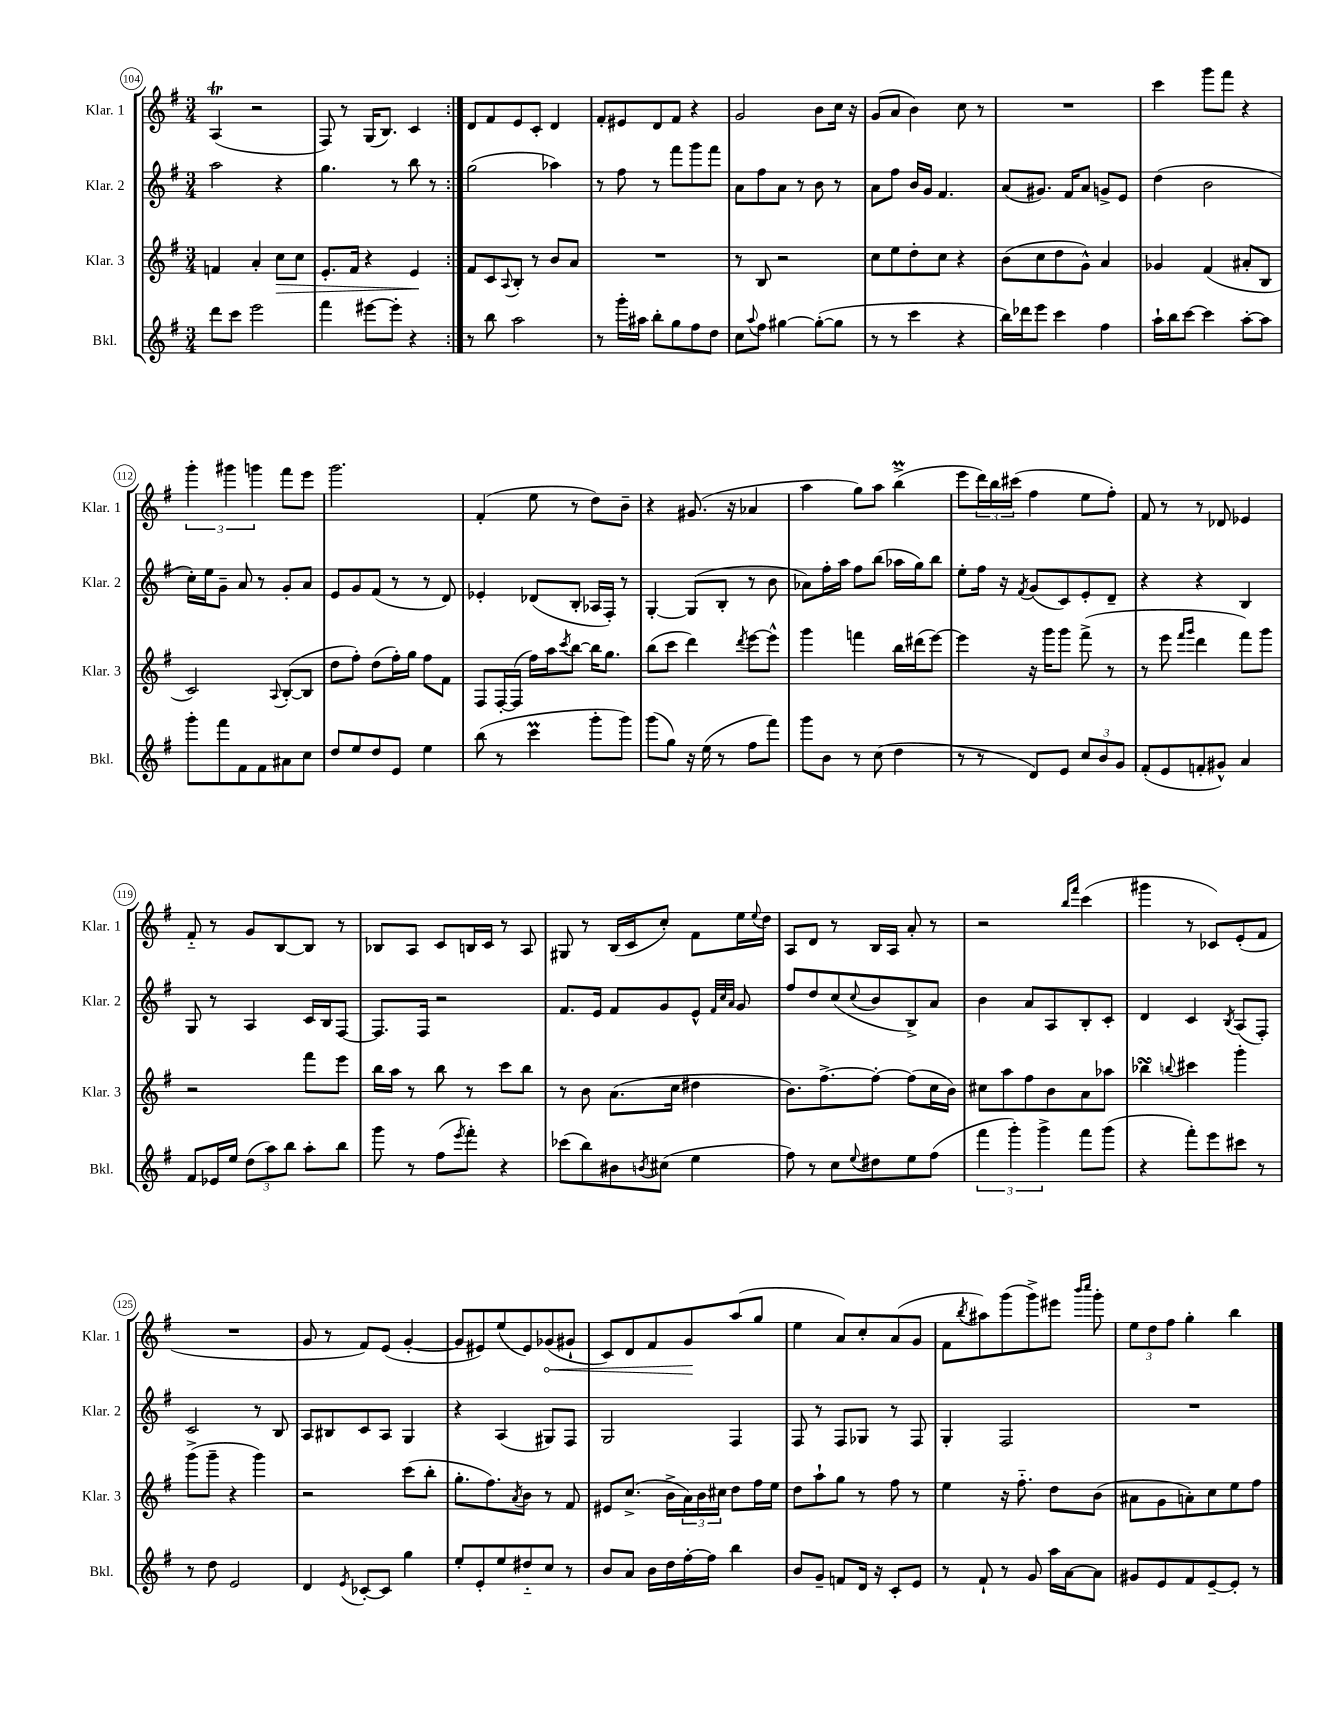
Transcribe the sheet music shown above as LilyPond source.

<<
\new StaffGroup <<
\new Staff = "s0" \with { instrumentName = "Klar. 1" shortInstrumentName = "Klar. 1" } {
    \clef treble \key g \major \numericTimeSignature \time 3/4
    \repeat volta 2 { a4\trill( r2 |
    fis8) r8 g16( b8.) c'4 | }
    d'8 fis'8 e'8 c'8-. d'4 |
    fis'8-. eis'8 d'8 fis'8 r4 |
    g'2 b'8 c''16 r16 |
    g'8( a'8 b'4) c''8 r8 |
    R2. |
    c'''4 g'''8 fis'''8 r4 |
    \tuplet 3/2 { g'''4-. gis'''4 g'''4 } fis'''8 e'''8 |
    g'''2. |
    fis'4-.( e''8 r8 d''8) b'8-- |
    r4 gis'8.( r16 aes'4 |
    a''4 g''8) a''8 b''4->\prall( |
    e'''8 \tuplet 3/2 { d'''16) b''16 cis'''16( } fis''4 e''8 fis''8-.) |
    fis'8 r8 r8 des'8 ees'4 |
    fis'8-_ r8 g'8 b8~ b8 r8 |
    bes8 a8 c'8 b16 c'16 r8 a8 |
    gis8 r8 b16( c'16 c''8-.) fis'8 e''16 \appoggiatura { e''8 } d''16 |
    a8 d'8 r8 b16 a16 a'8-. r8 |
    r2 \grace { b''16 fis'''16 } c'''4( |
    gis'''4 r8 ces'8) e'8-.( fis'8 |
    R2. |
    g'8 r8 fis'8) e'8( g'4~-. |
    g'8 eis'8) e''8( eis'8) \once \override Hairpin.circled-tip = ##t ges'8\<( gis'8-! |
    c'8) d'8 fis'8 g'8\! a''8( g''8 |
    e''4 a'8) c''8-. a'8( g'8 |
    fis'8 \acciaccatura { b''8 } ais''8) g'''8( g'''8->) eis'''8 \grace { b'''16 c''''16 } g'''8-. |
    \tuplet 3/2 { e''8 d''8 fis''8 } g''4-. b''4 \bar "|." |
}
\new Staff = "s1" \with { instrumentName = "Klar. 2" shortInstrumentName = "Klar. 2" } {
    \clef treble \key g \major \numericTimeSignature \time 3/4
    \repeat volta 2 { a''2 r4 |
    g''4. r8 b''8 r8 | }
    g''2( aes''4) |
    r8 fis''8 r8 fis'''8 g'''8 fis'''8 |
    a'8 fis''8 a'8 r8 b'8 r8 |
    a'8 fis''8 b'16 g'16 fis'4. |
    a'8( gis'8.) fis'16 a'8 g'8-> e'8 |
    d''4( b'2 |
    c''16-.) e''16 g'8-- a'8 r8 g'8-. a'8 |
    e'8 g'8 fis'8( r8 r8 d'8) |
    ees'4-. des'8( b8-. aes16 fis16-.) r8 |
    g4~-. g8( b8-. r8 b'8 |
    aes'8) fis''16-. a''16 fis''8 b''8( aes''16 g''16) b''8 |
    e''8-. fis''16 r16 \acciaccatura { fis'8 } g'8( c'8) e'8-. d'8-- |
    r4 r4 b4 |
    g8 r8 a4 c'16 b16 fis8~ |
    fis8. fis16 r2 |
    fis'8. e'16 fis'8 g'8 e'8-^ \grace { fis'32 c''32 a'32 } g'8 |
    fis''8 d''8 c''8( \appoggiatura { c''8 } b'8 b8->) a'8 |
    b'4 a'8 a8 b8-. c'8-. |
    d'4 c'4 \acciaccatura { b8 } a8( fis8-.) |
    c'2 r8 b8 |
    a8 bis8 c'8 a8 g4 |
    r4 a4( gis8) fis8 |
    g2 fis4 |
    fis8 r8 fis8 ges8 r8 fis8 |
    g4-. fis2 |
    R2. \bar "|." |
}
\new Staff = "s2" \with { instrumentName = "Klar. 3" shortInstrumentName = "Klar. 3" } {
    \clef treble \key g \major \numericTimeSignature \time 3/4
    \repeat volta 2 { f'4 a'4-. c''8\> c''8 |
    e'8.-. fis'16 r4 e'4\! | }
    fis'8 c'8 \appoggiatura { a8 } b8-. r8 b'8 a'8 |
    R2. |
    r8 b8 r2 |
    c''8 e''8 d''8-. c''8 r4 |
    b'8( c''8 d''8 g'8-^) a'4 |
    ges'4 fis'4( ais'8-. b8 |
    c'2) \appoggiatura { a8 } b8~-.( b8 |
    d''8 fis''8-.) d''8( fis''16-.) g''16 fis''8 fis'8 |
    fis8 fis16~-. fis16( fis''16) a''16 \acciaccatura { c'''8 } b''8~ b''16 g''8. |
    b''8( c'''8 d'''4) \acciaccatura { d'''8 } e'''8~ e'''8-^ |
    g'''4 f'''4 b''16 dis'''16( e'''8~) |
    e'''4 r16 g'''16 g'''8 fis'''8->( r8 |
    r8 e'''8 \grace { fis'''16 g'''16 } d'''4 fis'''8) g'''8 |
    r2 fis'''8 e'''8 |
    b''16 a''16 r8 b''8 r8 c'''8 b''8 |
    r8 b'8 a'8.( c''16 dis''4 |
    b'8.) fis''8.~-> fis''8~-. fis''8( c''16 b'16) |
    cis''8 a''8 fis''8 b'8 a'8 aes''8 |
    bes''4\turn \appoggiatura { b''8 } cis'''4 g'''4-. |
    g'''8->( g'''8-- r4 g'''4) |
    r2 c'''8( b''8-. |
    g''8.-. fis''8.) \acciaccatura { a'8 } b'8 r8 fis'8 |
    eis'8 c''8.->( b'16-> \tuplet 3/2 { a'16) b'16 cis''16 } d''8 fis''16 e''16 |
    d''8 a''8-! g''8 r8 fis''8 r8 |
    e''4 r16 fis''8.-_ d''8 b'8( |
    ais'8 g'8 a'8-.) c''8 e''8 fis''8 \bar "|." |
}
\new Staff = "s3" \with { instrumentName = "Bkl." shortInstrumentName = "Bkl." } {
    \clef treble \key g \major \numericTimeSignature \time 3/4
    \repeat volta 2 { d'''8 c'''8 e'''2 |
    fis'''4 eis'''8~ eis'''8-. r4 | }
    r8 b''8 a''2 |
    r8 g'''16-. ais''16 b''8-. g''8 fis''8 d''8 |
    c''8 \appoggiatura { a''8 } fis''8 gis''4~ gis''8~-.( gis''8 |
    r8 r8 c'''4 r4 |
    b''16) des'''16 e'''8 c'''4 fis''4 |
    a''16-! b''16 c'''8~ c'''4 a''8~-. a''8 |
    g'''8-. fis'''8 fis'8 fis'8 ais'8 c''8 |
    d''8 e''8 d''8 e'8 e''4 |
    b''8( r8 c'''4\prall g'''8-. g'''8) |
    g'''8( g''8) r16 e''16( r8 fis''8 fis'''8) |
    g'''8 b'8 r8 c''8( d''4 |
    r8 r8 d'8) e'8 \tuplet 3/2 { c''8 b'8 g'8 } |
    fis'8-.( e'8 f'8-. gis'8-^) a'4 |
    fis'8 ees'16 e''16 \tuplet 3/2 { d''8( a''8) b''8 } a''8-. b''8 |
    g'''8 r8 fis''8( \acciaccatura { e'''8 } fis'''8-.) r4 |
    ces'''8( b''8) bis'8 \acciaccatura { b'8 } cis''8( e''4 |
    fis''8) r8 c''8 \appoggiatura { e''8 } dis''8 e''8 fis''8( |
    \tuplet 3/2 { fis'''4 g'''4-.) g'''4-> } fis'''8 g'''8( |
    r4 fis'''8-.) e'''8 cis'''8 r8 |
    r8 d''8 e'2 |
    d'4 \acciaccatura { e'8 } ces'8~-. ces'8 g''4 |
    e''8-. e'8-. e''8 dis''8-_ c''8 r8 |
    b'8 a'8 b'16 d''16 fis''16~-. fis''16 b''4 |
    b'8 g'8-- f'8 d'16 r16 c'8-. e'8 |
    r8 fis'8-! r8 g'8 a''16 a'16~ a'8 |
    gis'8 e'8 fis'8 e'8~-- e'8-. r8 \bar "|." |
}
>>
>>
\layout { \context { \Score currentBarNumber = #104 \override BarNumber.stencil = #(make-stencil-circler 0.1 0.3 ly:text-interface::print) } }
